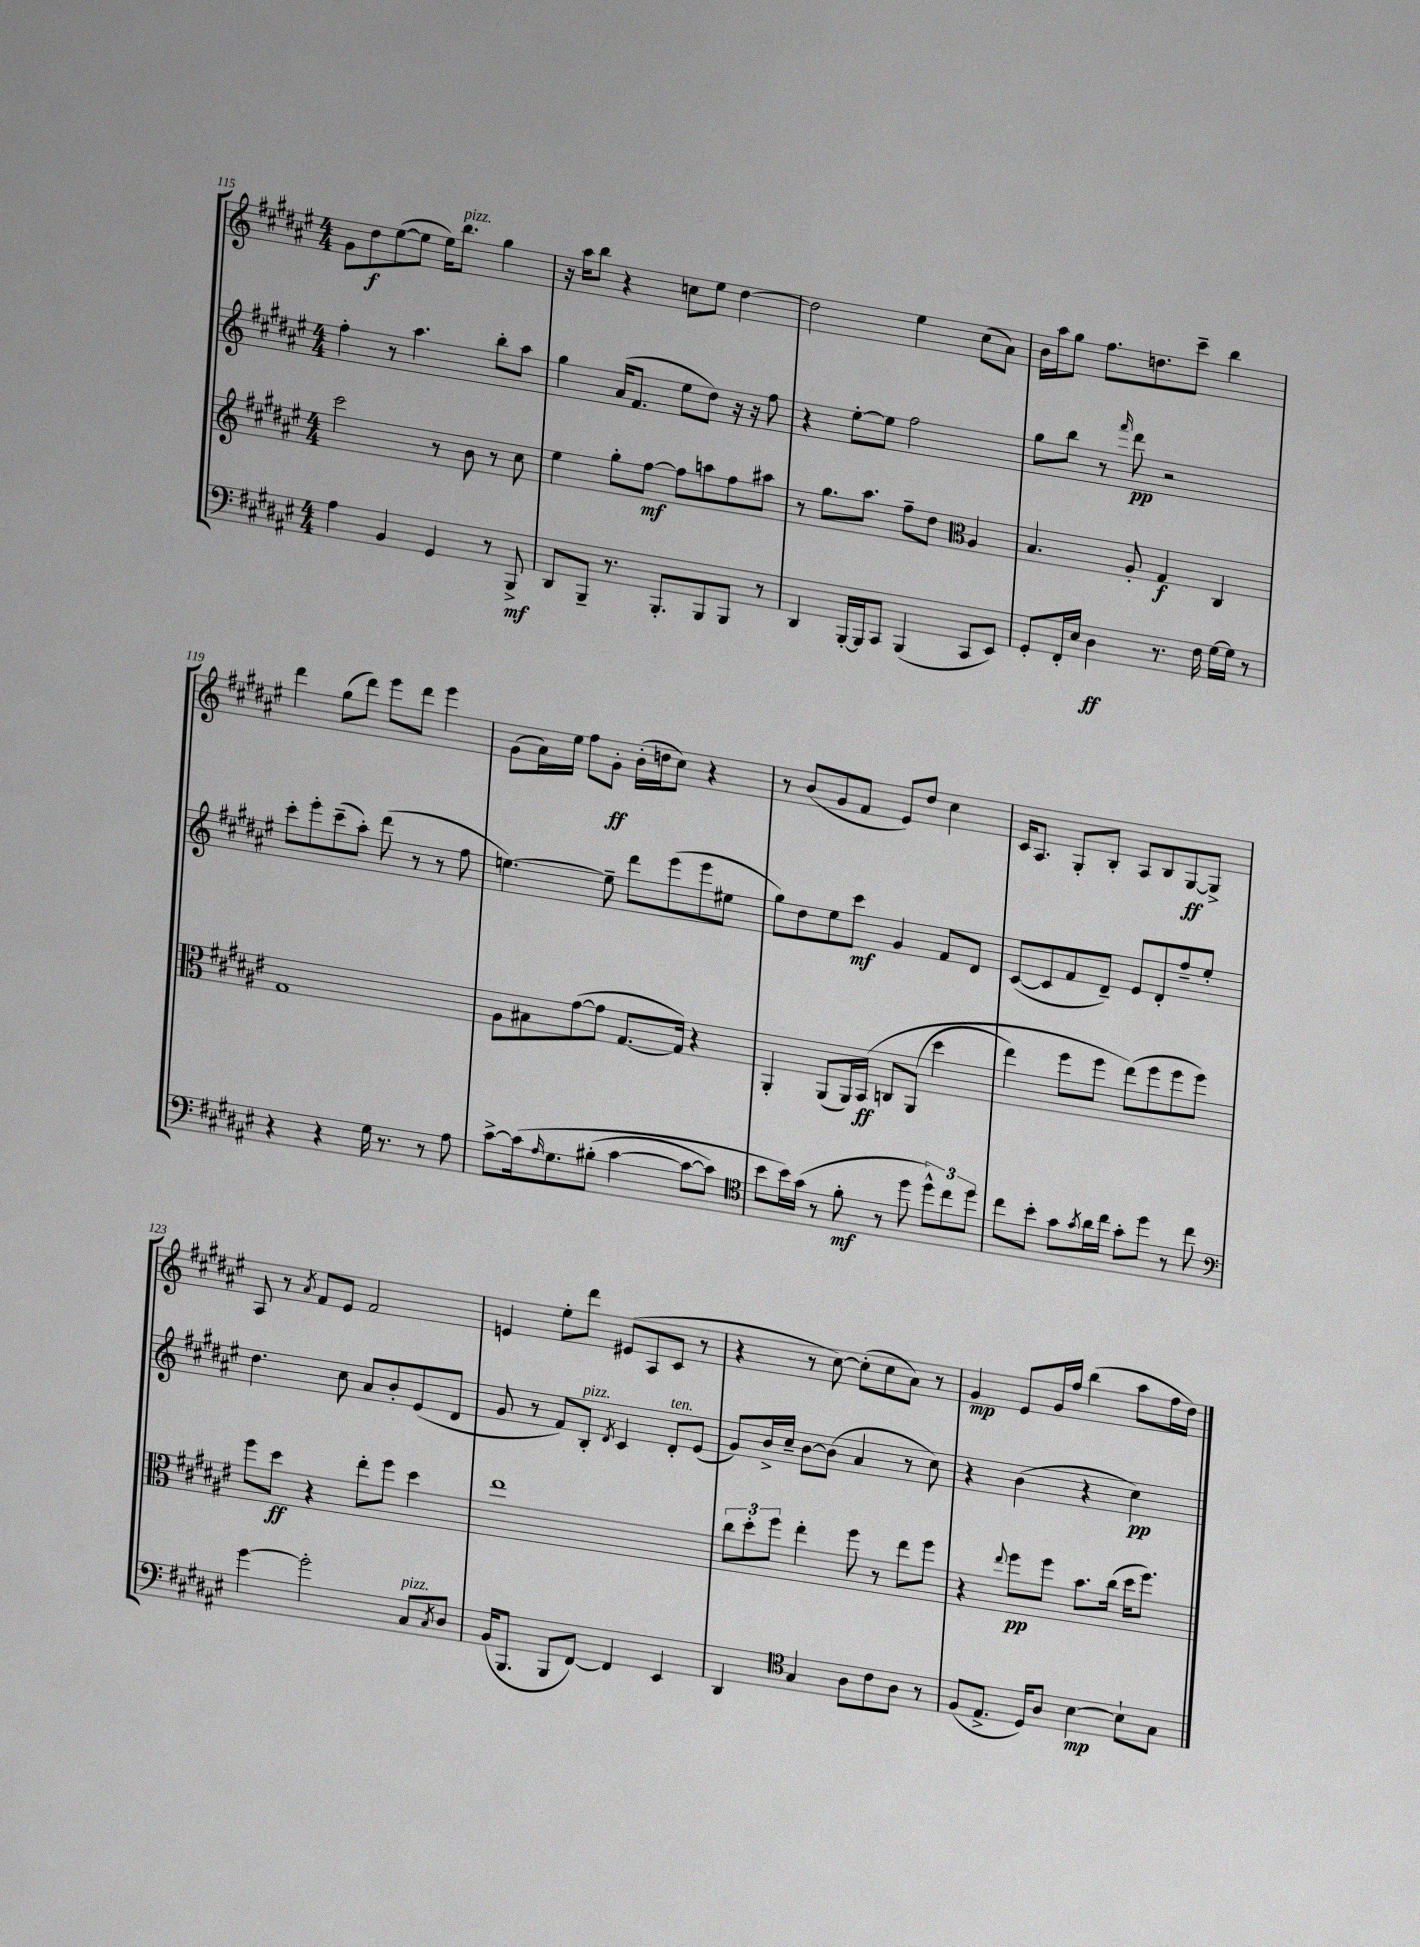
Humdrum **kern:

**kern	**dynam	**kern	**dynam	**kern	**dynam	**kern	**dynam
*part4	*part4	*part3	*part3	*part2	*part2	*part1	*part1
*staff4	*staff4	*staff3	*staff3	*staff2	*staff2	*staff1	*staff1
*clefF4	*	*clefG2	*	*clefG2	*	*clefG2	*
*k[f#c#g#d#a#e#]	*	*k[f#c#g#d#a#e#]	*	*k[f#c#g#d#a#e#]	*	*k[f#c#g#d#a#e#]	*
*M4/4	*	*M4/4	*	*M4/4	*	*M4/4	*
=115	=115	=115	=115	=115	=115	=115	=115
4A#\	.	2ccc#\	.	4ff#'\	.	8g#\L	.
.	.	.	.	.	.	8dd#\	f
4BB/	.	.	.	8r	.	([8ee#\	.
.	.	.	.	4.aa#\	.	8ee#\J]	.
4GG#/	.	8r	.	.	.	16ee#\KL)	.
!	!	!	!	!	!	!LO:TX:a:i:t=pizz.	!
.	.	.	.	.	.	8.bb\J	.
.	.	8b\	.	.	.	.	.
8r	.	8r	.	8bb'\L	.	4gg#\	.
8BBB^/	mf	8cc#\	.	8aa#\J	.	.	.
=116	=116	=116	=116	=116	=116	=116	=116
8DD#/L	.	4ee#\	.	4gg#\	.	16r	.
.	.	.	.	.	.	16aa#\KL	.
8BBB~/J	.	.	.	.	.	8bb\J	.
8.r	.	8gg#'\L	.	(16a#/KL	.	4r	.
.	.	.	.	8.f#/J	.	.	.
.	.	[8ff#\J	mf	.	.	.	.
8.BBB'/L	.	.	.	.	.	.	.
.	.	8ff#\L]	.	8ee#\L	.	8ccn\L	.
8BBB/	.	8aan\	.	8dd#\J)	.	8ee#\J	.
8BBB/J	.	8ff#\	.	16r	.	[4dd#\	.
.	.	.	.	16r	.	.	.
8r	.	8aa#X\J	.	8ff#\	.	.	.
=117	=117	=117	=117	=117	=117	=117	=117
4DD#/	.	8r	.	4r	.	2dd#\]	.
.	.	8.gg#\L	.	.	.	.	.
[16BBB'/LL	.	.	.	[8ee#'\L	.	.	.
16BBB/J]	.	8.aa#\J	.	.	.	.	.
8CC#/J	.	.	.	8ee#\J]	.	.	.
(4BBB/	.	8ff#~\L	.	2ff#\	.	4ee#\	.
.	.	8dd#\J	.	.	.	.	.
*	*	*clefC3	*	*	*	*	*
8CC#/L	.	4A#/	.	.	.	(8cc#\L	.
8EE#/J)	.	.	.	.	.	8a#\J)	.
=118	=118	=118	=118	=118	=118	=118	=118
8GG#'/L	.	4.B/	.	8gg#\L	.	16b\LL	.
.	.	.	.	.	.	16aa#\J	.
16FF#'/L	.	.	.	8bb\J	.	8gg#\J	.
16E#/JJ	.	.	.	.	.	.	.
4D#\	ff	.	.	8r	.	8.ff#\L	.
.	.	.	.	16qqfff#/	.	.	.
.	.	8A#'/	.	8ddd#\	pp	.	.
.	.	.	.	.	.	8.ddn\	.
8.r	.	4G#/	f	2r	.	.	.
.	.	.	.	.	.	8ccc#~\J	.
16F#\	.	.	.	.	.	.	.
[16G#\LL	.	4C#/	.	.	.	4bb\	.
16G#\JJ]	.	.	.	.	.	.	.
8r	.	.	.	.	.	.	.
!!LO:LB:g=z
=119	=119	=119	=119	=119	=119	=119	=119
4r	.	1G#	.	8ccc#'\L	.	4ddd#\	.
.	.	.	.	8eee#'\	.	.	.
4r	.	.	.	(8ccc#~\	.	(8gg#\L	.
.	.	.	.	8aa#'\J)	.	8ddd#\J)	.
16G#\	.	.	.	(8ddd#\	.	8eee#\L	.
8.r	.	.	.	.	.	.	.
.	.	.	.	8r	.	8ddd#\J	.
8r	.	.	.	8r	.	4eee#\	.
8A#\	.	.	.	8ff#\	.	.	.
=120	=120	=120	=120	=120	=120	=120	=120
[8c#^\L	.	8A#\L	.	[4.een\)	.	(8g#\L	.
(16c#\k]	.	8B#X\	.	.	.	16a#\L)	.
16qqA#/	.	.	.	.	.	.	.
8.G#\	.	.	.	.	.	16ee#\JJ	.
.	.	([8g#\	.	.	.	8ff#\L	.
(8B#X'\J	.	8g#\J]	.	8ee~\]	.	8g#'\J	ff
[4c#\	.	[8.G#/L	.	8ddd#\L	.	(16b'\LL	.
.	.	.	.	.	.	16ddn\J	.
.	.	.	.	(8eee#\	.	8cc#\J)	.
.	.	16G#/Jk])	.	.	.	.	.
8c#\L_	.	4r	.	8eee#\	.	4r	.
8c#\J])	.	.	.	8ee#X\J	.	.	.
=121	=121	=121	=121	=121	=121	=121	=121
*clefC4	*	*	*	*	*	*	*
8b\L	.	4AA#'/	.	8gg#\L)	.	8r	.
16b\L)	.	.	.	8dd#\	.	(8b/L	.
(16g#\JJ	.	.	.	.	.	.	.
8r	.	(8AA#/L	.	8ee#\	.	8g#/	.
8f#'\	mf	16AA#/L)	.	8ccc#\J	mf	8f#/J	.
.	.	(16BB/JJ	ff	.	.	.	.
8r	.	8Cn/L	.	4g#/	.	8e#/L)	.
8dd#\	.	(8AA#/J	.	.	.	8dd#/J	.
12dd#^^\L)	.	4dd#\	.	8f#/L	.	4cc#\	.
12cc#\	.	.	.	.	.	.	.
.	.	.	.	8d#/J	.	.	.
12dd#\J	.	.	.	.	.	.	.
=122	=122	=122	=122	=122	=122	=122	=122
8cc#\L	.	4ee#\)	.	([8c#/L	.	16c#/KL	.
.	.	.	.	.	.	8.A#/J	.
8b'\J	.	.	.	8c#/]	.	.	.
8g#\L	.	8ff#\L	.	8f#/	.	8G#'/L	.
8qg#/	.	.	.	.	.	.	.
16a#\L	.	8ff#\J	.	8d#~/J)	.	8B'/J	.
16cc#\JJ	.	.	.	.	.	.	.
8g#'\L	.	(8ee#\L)	.	8e#/L	.	8A#/L	.
8dd#\J	.	8ff#\	.	8d#'/	.	8B/	.
8r	.	8ff#\	.	8ff#~/	.	[8G#/	ff
8cc#\	.	8ff#\J)	.	8ee#'/J	.	8G#^/J]	.
!!LO:LB:g=z
=123	=123	=123	=123	=123	=123	=123	=123
*clefF4	*	*	*	*	*	*	*
[4g#\	.	8ff#\L	.	4.dd#\	.	8A#/	.
.	.	8dd#\J	ff	.	.	8r	.
.	.	.	.	.	.	8qa#/	.
2g#'\]	.	4r	.	.	.	8f#/L	.
.	.	.	.	8cc#\	.	8e#/J	.
.	.	8ee#'\L	.	8a#/L	.	2f#/	.
.	.	8ff#\J	.	8b'/	.	.	.
!LO:TX:a:i:t=pizz.	!	!	!	!	!	!	!
8C#/L	.	4dd#\	.	(8e#/	.	.	.
8qC#/	.	.	.	.	.	.	.
8D#/J	.	.	.	8d#/J	.	.	.
=124	=124	=124	=124	=124	=124	=124	=124
(16BB/KL	.	1ee#	.	8g#/	.	4en/	.
8.BBB/J	.	.	.	.	.	.	.
.	.	.	.	8r	.	.	.
8BBB/L	.	.	.	8f#/L)	.	8ee#'\L	.
!	!	!	!	!LO:TX:a:i:t=pizz.	!	!	!
[8FF#/J)	.	.	.	8B'/J	.	8ddd#\J	.
.	.	.	.	8qd#/	.	.	.
4FF#/]	.	.	.	4c#/	.	(8e#X/L	.
.	.	.	.	.	.	8A#/	.
!	!	!	!	!LO:TX:a:i:t=ten.	!	!	!
4EE#/	.	.	.	8d#'/L	.	8c#/J	.
.	.	.	.	(8e#/J	.	8r	.
=125	=125	=125	=125	=125	=125	=125	=125
4DD#/	.	12cc#\L	.	8g#/L)	.	4r	.
.	.	12dd#'\	.	.	.	.	.
.	.	.	.	16b^/L	.	.	.
.	.	12ff#\J	.	.	.	.	.
.	.	.	.	16cc#~/JJ	.	.	.
*clefC4	*	*	*	*	*	*	*
4G#/	.	4ee#'\	.	[8b\L	.	8r	.
.	.	.	.	(8b\J]	.	[8cc#\)	.
8A#\L	.	8ff#\	.	4a#/	.	(8cc#'\L]	.
8c#\	.	8r	.	.	.	8cc#\	.
8A#\J	.	8ee#\L	.	8r	.	8a#\J)	.
8r	.	8ff#\J	.	8cc#\)	.	8r	.
=126	=126	=126	=126	=126	=126	=126	=126
(8F#/L	.	4r	.	4r	.	4g#/	mp
8.E#^/J	.	.	.	.	.	.	.
.	.	8qqee#/	.	.	.	.	.
.	.	8ff#\L	pp	(4b\	.	8e#/L	.
16D#/KL)	.	.	.	.	.	.	.
8A#/J	.	8ff#\J	.	.	.	16g#/L	.
.	.	.	.	.	.	16ff#/JJ	.
[4B\	mp	8.b\L	.	4r	.	(4bb\	.
.	.	(16cc#\Jk	.	.	.	.	.
8B`\L]	.	16dd#\KL	.	4cc#\)	pp	8aa#\L	.
.	.	8.ff#\J)	.	.	.	.	.
8G#\J	.	.	.	.	.	16ff#\L	.
.	.	.	.	.	.	16dd#\JJ)	.
==	==	==	==	==	==	==	==
*-	*-	*-	*-	*-	*-	*-	*-
